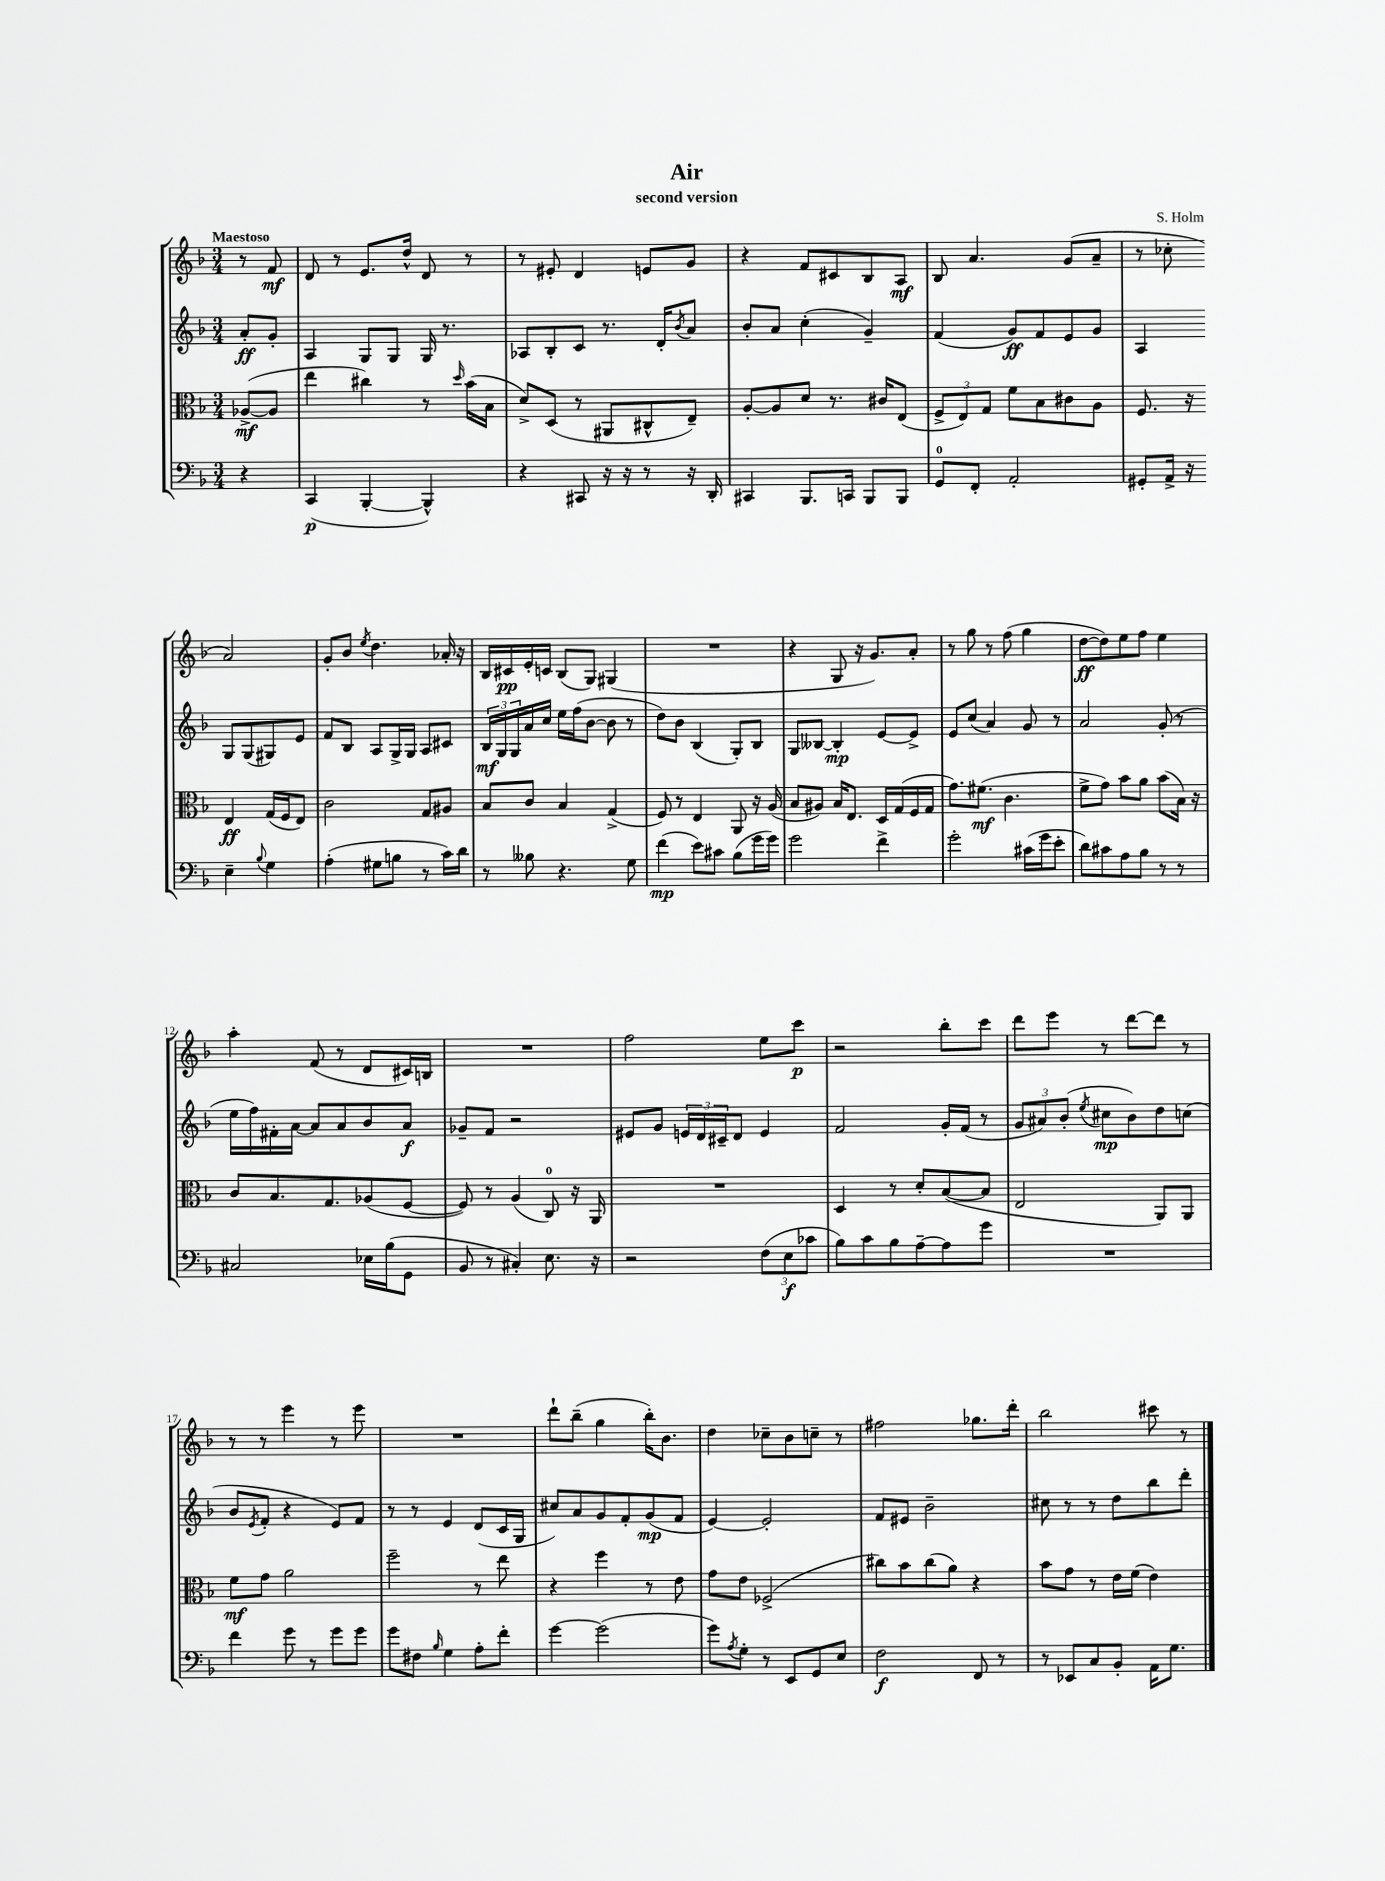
\header { title = "Air" composer = "S. Holm" subtitle = "second version" }
<<
\new StaffGroup <<
\new Staff = "s0" {
    \clef treble \key f \major \numericTimeSignature \time 3/4 \partial 4 \tempo "Maestoso"
    r8 f'8\mf |
    d'8 r8 e'8. d''16-^ d'8 r8 |
    r8 eis'8-. d'4 e'8 g'8 |
    r4 f'8 cis'8 bes8 a8\mf |
    bes8 a'4. g'8( a'8-- |
    r8 ces''8-. a'2) |
    g'8-. bes'8 \acciaccatura { e''8 } d''4. aes'16-. r16 |
    bes16 cis'16\pp e'16-. c'16 bes8( g8) gis4( |
    R2. |
    r4 g8 r16 g'8.) a'8-. |
    r8 g''8 r8 f''8( g''4 |
    d''8~\ff d''8) e''8 f''8 e''4 |
    a''4-. f'8( r8 d'8 cis'16) b16 |
    R2. |
    f''2 e''8 c'''8\p |
    r2 bes''8-. c'''8 |
    d'''8 e'''8 r8 d'''8~ d'''8 r8 |
    r8 r8 e'''4 r8 e'''8 |
    R2. |
    d'''8-! bes''8--( g''4 bes''16-.) bes'8. |
    d''4 ces''8-- bes'8 c''8-- r8 |
    fis''2 ges''8. d'''16-. |
    bes''2 cis'''8 r8 \bar "|." |
}
\new Staff = "s1" {
    \clef treble \key f \major \numericTimeSignature \time 3/4 \partial 4
    a'8-.\ff g'8-. |
    a4 g8 g8 g16 r8. |
    aes8 bes8-. c'8 r8. d'16-. \acciaccatura { bes'8 } a'8 |
    bes'8-. a'8 c''4-.( g'4--) |
    f'4( g'8\ff) f'8 e'8 g'8 |
    a4 g8 g8( gis8) e'8 |
    f'8 bes8 a8 g16-> g16 a8 cis'8 |
    \tuplet 3/2 { bes16\mf g16 g16 } a'16 c''16 e''16 f''16( bes'8~ bes'8 r8 |
    d''8) bes'8 bes4( g8-.) bes8 |
    g8 beses8~ beses4-.\mp e'8~ e'8-> |
    e'8 c''8( a'4) g'8 r8 |
    a'2 g'8-.( r8 |
    e''16 f''16) fis'16-. a'16~ a'8 a'8 bes'8 a'8\f |
    ges'8-- f'8 r2 |
    eis'8 g'8 \tuplet 3/2 { e'16 d'16 cis'16-- } d'8 e'4 |
    f'2 g'16-. f'16( r8 |
    \tuplet 3/2 { g'8 ais'8) bes'8-.( } \acciaccatura { e''8 } cis''8\mp bes'8) d''8 c''8( |
    bes'8 \acciaccatura { e'8 } f'8-. r4 e'8) f'8 |
    r8 r8 e'4 d'8( c'16 g16 |
    cis''8) a'8 g'8 f'8-. g'8\mp( f'8 |
    e'4~) e'2-. |
    f'8 eis'8 bes'2-- |
    cis''8 r8 r8 d''8 bes''8 d'''8-. \bar "|." |
}
\new Staff = "s2" {
    \clef alto \key f \major \numericTimeSignature \time 3/4 \partial 4
    aes8~->\mf( aes8 |
    e''4 cis''4) r8 \grace { d''16 } bes'16( bes16 |
    d'8->) d8( r8 ais,8 cis8-^ e8--) |
    a8~-. a8 d'8 r8. cis'16 e8( |
    \tuplet 3/2 { f8-> e8) g8 } f'8 bes8 cis'8 a8 |
    f8. r16 e4\ff g16( f16 e8) |
    c'2 g8 ais8 |
    bes8 c'8 bes4 g4->( |
    f8) r8 e4 a,8 r16 a16( |
    bes8 ais8) bes16 e8. d16 g16( f16 g16 |
    g'8.) fis'8.\mf( c'4. |
    f'8-> g'8) bes'8 a'8 bes'8( bes16) r16 |
    c'8 bes8. g8. aes8( f8~ |
    f8) r8 a4( c8-0) r16 a,16 |
    R2. |
    d4 r8 d'8-. bes8~( bes8 |
    e2 a,8) a,8 |
    f'8\mf g'8 a'2 |
    f''2-- r8 e''8 |
    r4 f''4 r8 e'8 |
    g'8 e'8 fes2->( |
    cis''8) bes'8 cis''8( a'8) r4 |
    bes'8 g'8 r8 e'16 f'16( e'4) \bar "|." |
}
\new Staff = "s3" {
    \clef bass \key f \major \numericTimeSignature \time 3/4 \partial 4
    r4 |
    c,4\p( bes,,4~-. bes,,4-^) |
    r4 cis,8 r16 r16 r8 r16 d,16-. |
    cis,4 bes,,8. c,16 bes,,8 bes,,8 |
    g,8-0 f,8-. a,2-. |
    gis,8-. a,16-> r16 e4-- \appoggiatura { bes8 } g4 |
    a4-.( gis8 b8 r8 c'16) d'16 |
    r8 beses8 r4. g8 |
    f'4\mp( e'8) cis'8 bes8( g'16 g'16) |
    g'2 f'4-> |
    g'2-. cis'16( g'16 e'8-. |
    d'8) cis'8 a8 bes8 r8 r8 |
    cis2 ees16 bes16( g,8 |
    bes,8 r8 cis4-.) e8. r16 |
    r2 \tuplet 3/2 { f8( e8\f ces'8 } |
    bes8) c'8 bes8 a8~-- a8 g'8 |
    R2. |
    f'4 g'8 r8 g'8 g'8 |
    g'8 fis8 \grace { bes16 } g4 a8-. f'8-. |
    g'4~ g'2( |
    g'8) \acciaccatura { a8 } g8-. r8 e,8 g,8 e8 |
    f2\f f,8 r8 |
    r8 ees,8 c8 bes,8-. a,16 g8. \bar "|." |
}
>>
>>
